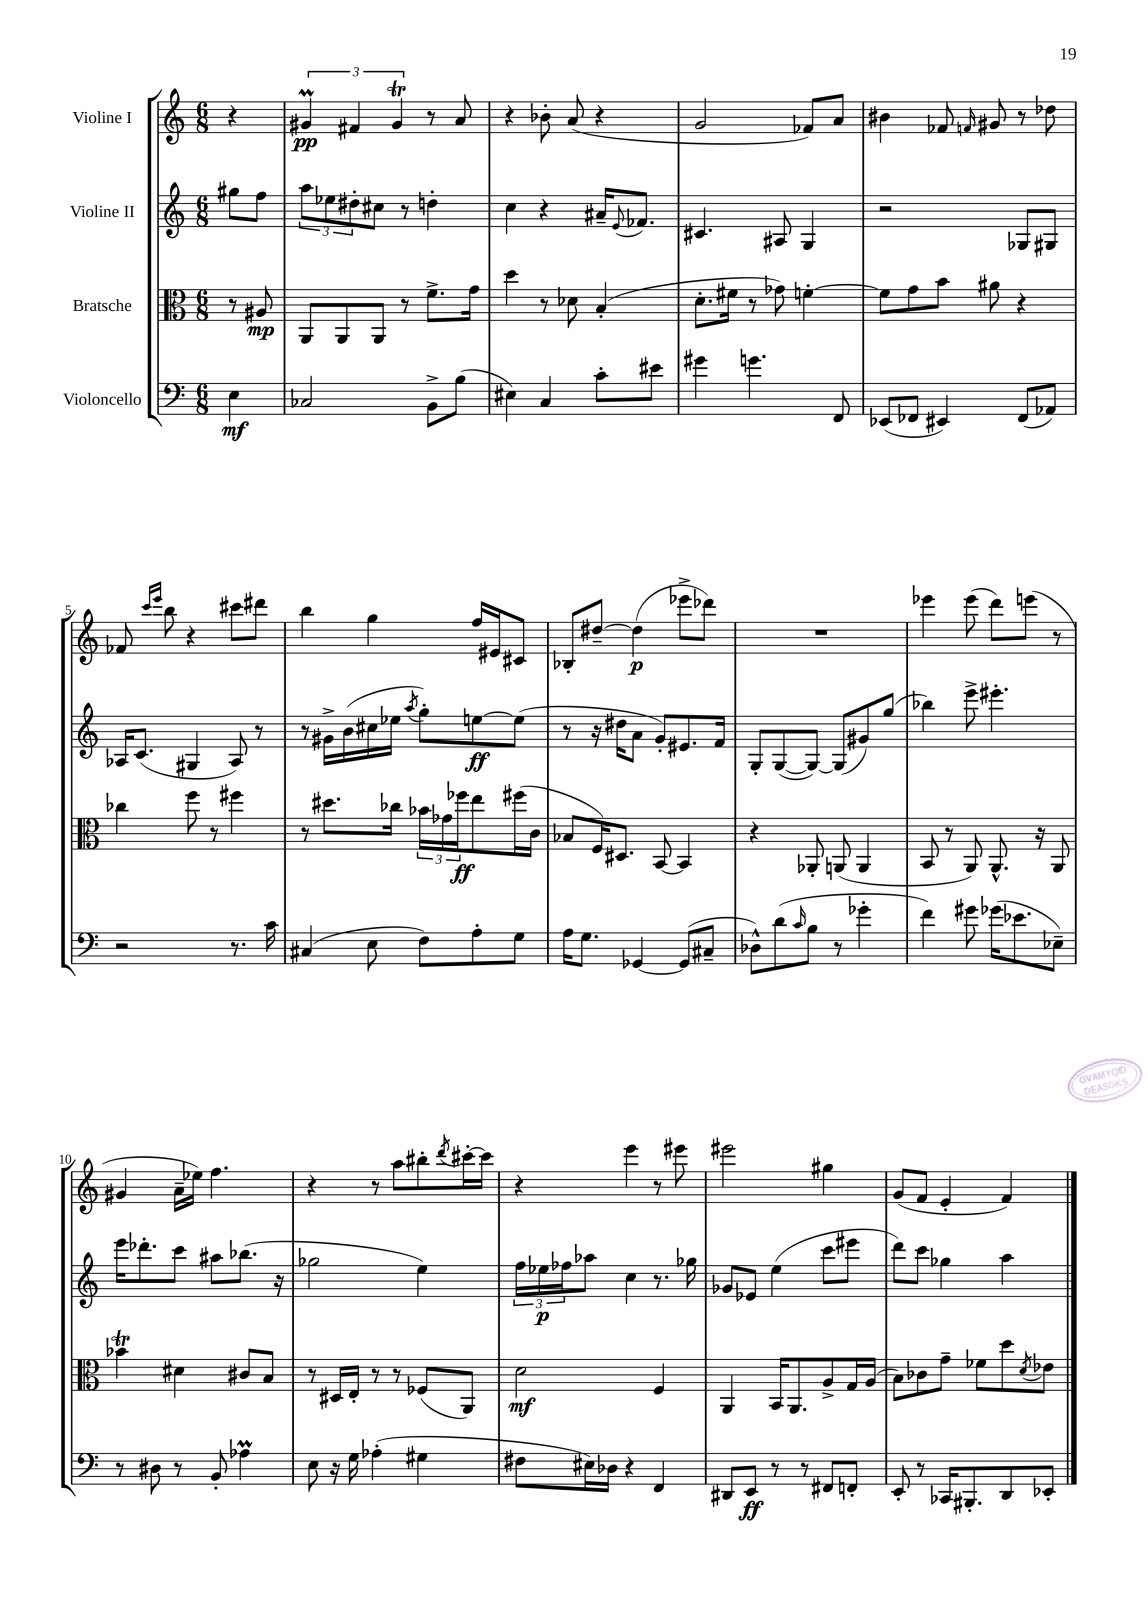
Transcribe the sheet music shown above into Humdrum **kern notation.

**kern	**kern	**kern	**kern
*staff4	*staff3	*staff2	*staff1
*clefF4	*clefC3	*clefG2	*clefG2
*k[]	*k[]	*k[]	*k[]
*M6/8	*M6/8	*M6/8	*M6/8
4E\	8r	8gg#\L	4r
.	8A#/	8ff\J	.
=	=	=	=
2C-/	8AA/L	12aa\L	6g#/
.	.	12ee-\	.
.	8AA/	.	.
.	.	12dd#'\	6f#/
.	8AA/J	8cc#\J	.
.	.	.	6g#/
.	8r	8r	.
8BB^\L	8.f^\L	4dd'\	8r
(8B\J	.	.	8a/
.	16g\Jk	.	.
=	=	=	=
4E#\)	4dd\	4cc\	4r
4C/	8r	4r	8b-'\
.	8d-\	.	(8a/
8c'\L	(4B'/	16a#~/LK	4r
.	.	8qqe/	.
.	.	8.f-/J	.
8e#\J	.	.	.
=	=	=	=
4g#\	8.d'\L	4.c#/	2g/
.	16f#\Jk	.	.
4.g\	8r	.	.
.	8g-\)	8A#/	.
.	[4f'\	4G/	8f-/L)
8FF/	.	.	8a/J
=	=	=	=
(8EE-/L	8f\]L	2r	4b#\
8FF-/J	8g\	.	.
4EE#/)	8b\J	.	8f-/
.	.	.	16qqf/
.	8a#\	.	8g#/
(8FF-/L	4r	8G-/L	8r
8AA-/J)	.	8G#/J	8dd-\
=	=	=	=
2r	4cc-\	16A-/LK	8f-/
.	.	(8.c/J	.
.	.	.	16qqccc/LL
.	.	.	16qqeee/JJ
.	.	.	8bb\
.	8ff\	4G#/	4r
.	8r	.	.
8.r	4ff#\	8A-/)	8ccc#\L
.	.	8r	8ddd#\J
16c\	.	.	.
=	=	=	=
(4C#/	8r	8r	4bb\
.	8.dd#\L	16g#^\LL	.
.	.	(16b\	.
8E\	.	16cc#\	4gg\
.	16cc-\Jk	16ee-\JJ	.
.	.	8qaa/	.
8F\L)	24b-\LL	8gg'\L)	.
.	24g-\	.	.
.	24ff-\J	.	.
8A'\	8ee\	[8ee\	16ff/LL
.	.	.	16e#/J
8G\J	(16ff#\L	(8ee\]J	8c#/J
.	16c\JJ	.	.
=	=	=	=
16A\LK	8B-/L	8r	8B-'/L
8.G\J	.	.	.
.	16F/K)	16r	[8dd#~/J
.	8.D#/J	16dd#\LK	.
[4GG-/	.	8a\J	(4dd#\]
.	[8BB/	8g'/L)	.
(8GG-/]L	4BB/]	8.e#/	8eee-^\L
8C#~/J	.	.	8ddd-\J)
.	.	16f/Jk	.
=	=	=	=
8D-^^\L)	4r	8G'/L	2.r
(8d\	.	([8G/	.
16qqc/	.	.	.
8B\J	8AA-'/	8G/_J)	.
8r	(8AA/	(8G/]L	.
4g-'\	4AA/	8g#/)	.
.	.	(8gg/J	.
=	=	=	=
4f\)	8BB/	4bb-\)	4eee-\
.	8r	.	.
8g#\	8AA/)	8eee^\	(8eee-\
(16g-\LK	8.AA^^/	4.eee#'\	8ddd\L)
8.e-\	.	.	.
.	.	.	(8eee\J
.	16r	.	.
8E-~\J)	8AA/	.	8r
=	=	=	=
8r	4b-\	16eee\LK	4g#/
.	.	8.ddd-'\	.
8D#\	.	.	.
8r	4d#\	8ccc\J	16a~\LL
.	.	.	16ee-\JJ)
8BB'/	.	8aa#\L	4.ff\
4A-\	8c#/L	(8.bb-\J	.
.	8B/J	.	.
.	.	16r	.
=	=	=	=
8E\	8r	2gg-\	4r
16r	16D#/LL	.	.
16G\	16E'/JJ	.	.
(4A-'\	8r	.	8r
.	8r	.	8aa\L
4G#\	(8F-/L	4ee\)	8bb#'\
.	.	.	8qddd/
.	8AA/J)	.	[16ccc#'\L
.	.	.	16ccc#\]JJ
=	=	=	=
8F#\L	2d\	24ff\LL	4r
.	.	24ee-\	.
.	.	24ff-\J	.
16E#\L)	.	8aa-\J	.
16D-\JJ	.	.	.
4r	.	4cc\	4eee\
4FF/	4F/	8.r	8r
.	.	.	8eee#\
.	.	16gg-\	.
=	=	=	=
8DD#/L	4AA/	8g-/L	2eee#\
8EE/J	.	8e-/J	.
8r	16BB/LK	(4ee\	.
.	8.AA/	.	.
8r	.	.	.
8FF#/L	8A^/	8ccc\L	4gg#\
8FF'/J	16G/L	8eee#\J	.
.	(16A/JJ	.	.
=	=	=	=
8EE'/	8B\L)	8ddd\L)	(8g/L
8r	8c-\	8ccc\J	8f/J
16CC-/LK	8g~\J	4gg-\	4e'/
8.BBB#'/	.	.	.
.	8f-\L	.	.
8DD/	8dd\	4aa\	4f/)
.	8qd/	.	.
8EE-'/J	8e-\J	.	.
==	==	==	==
*-	*-	*-	*-
